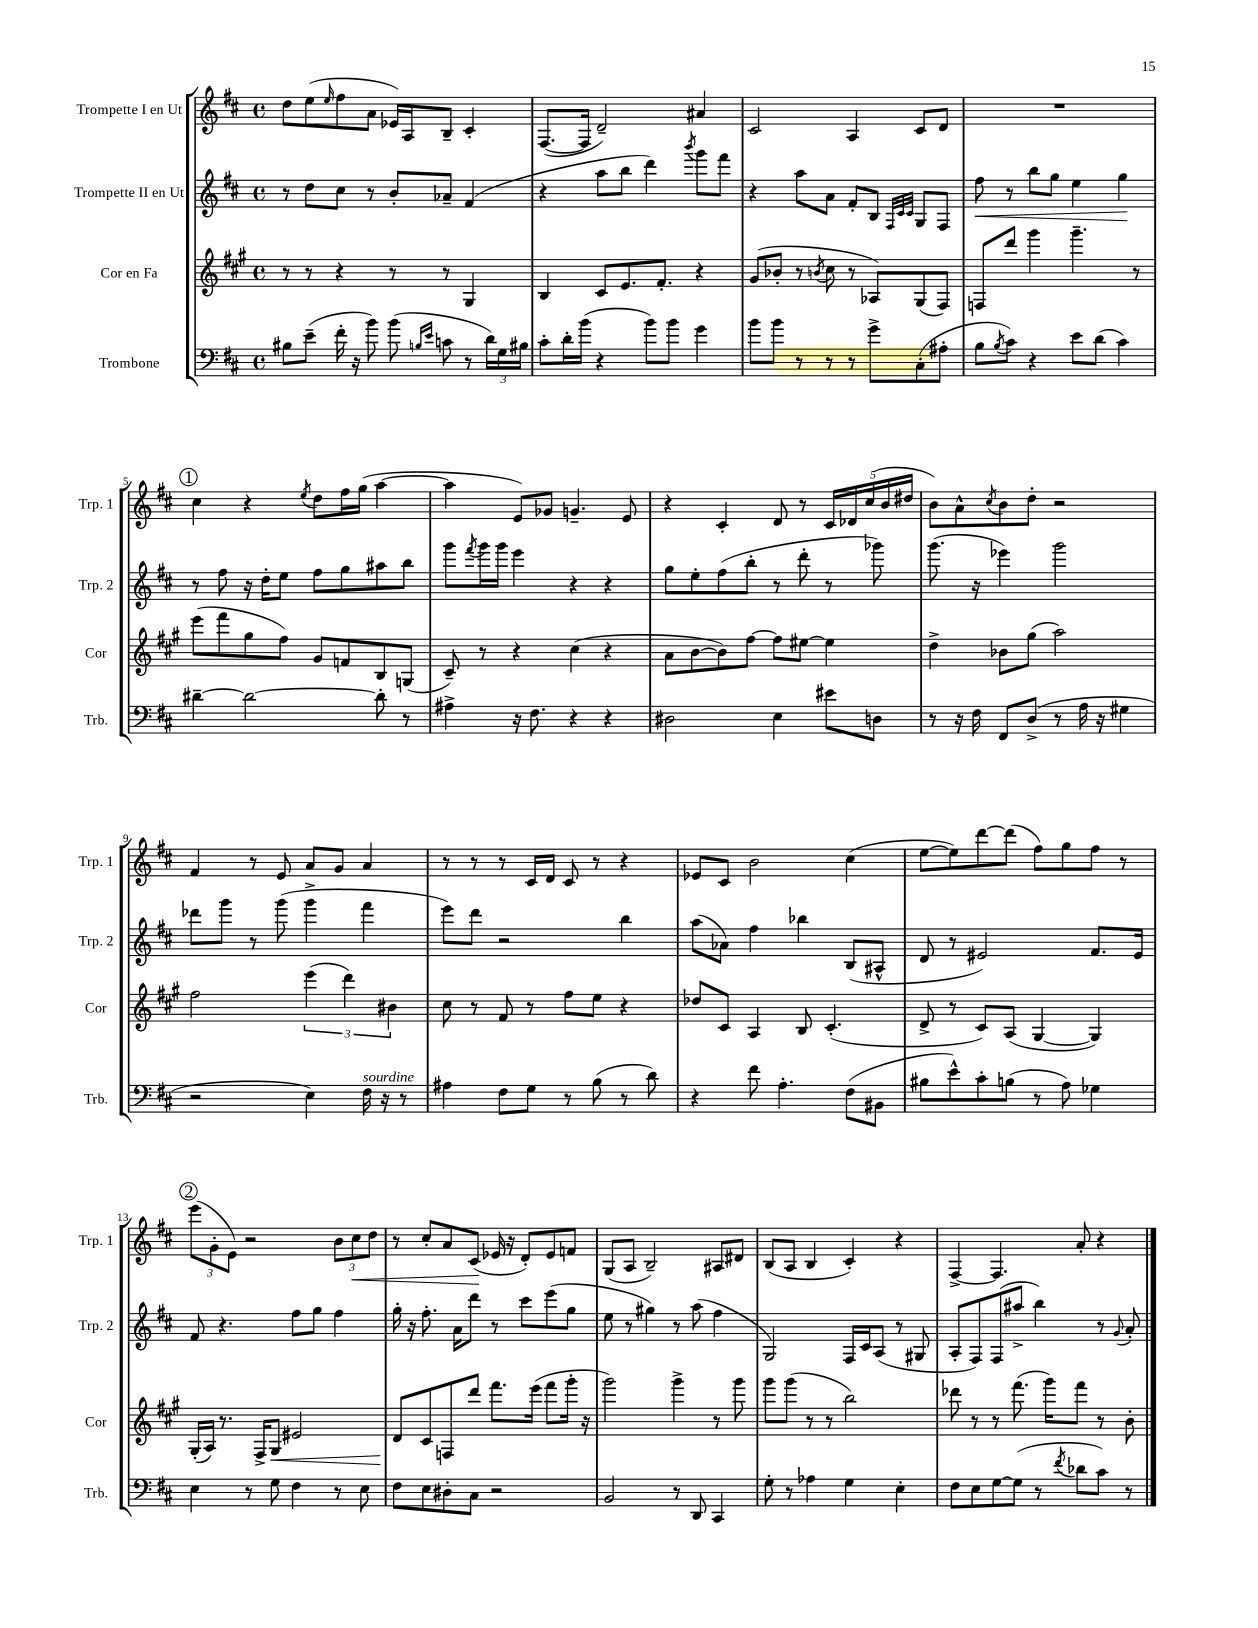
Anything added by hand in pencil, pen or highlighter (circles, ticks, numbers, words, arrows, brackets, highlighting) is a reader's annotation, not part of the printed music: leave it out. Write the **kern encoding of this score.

**kern	**kern	**kern	**kern
*staff4	*staff3	*staff2	*staff1
*clefF4	*clefG2	*clefG2	*clefG2
*k[f#c#]	*k[f#c#g#]	*k[f#c#]	*k[f#c#]
*M4/4	*M4/4	*M4/4	*M4/4
*met(c)	*met(c)	*met(c)	*met(c)
8B#	8r	8r	8dd
(8e~	8r	8dd	(8ee
.	.	.	16qqee
16f#'	4r	8cc#	8ff#
16r	.	.	.
8b)	.	8r	8a
(8b	8r	8b'	16e-)
.	.	.	16A
16qqB	.	.	.
16qqe	.	.	.
8c	8r	8a-~	8B~
8r	4G#	(4f#	4c#'
24d)	.	.	.
24G	.	.	.
24B#	.	.	.
=	=	=	=
8c#'	4B	4r	([8.F#
16d'	.	.	.
(16b	.	.	16F#]
4r	8c#	8aa	2d~)
.	8.e	8bb	.
8b)	.	4ddd)	.
.	8.f#'	.	.
8b	.	.	.
.	.	8qbbb	.
4g	4r	8ggg	4a#
.	.	8fff#	.
=	=	=	=
8b	(8g#	4r	2c#
8b	8b-'	.	.
8r	8r	8aa	.
.	8qb	.	.
8r	8cc#	8a	.
8r	8r	8f#'	4A
8g^	8A-)	8B	.
.	.	32qqF#	.
.	.	32qqc#	.
.	.	32qqc#	.
(8C#'	(8G#	8G	8c#
8A#'	8F#)	8F#	8d
=	=	=	=
8B	8F	8ff#	1r
8qB	.	.	.
8c#)	8ddd	8r	.
4r	4ggg#	8bb	.
.	.	8gg	.
8e	4.ggg#~	4ee	.
(8d	.	.	.
4c#)	.	4gg	.
.	8r	.	.
=	=	=	=
[4d#~	(8eee	8r	4cc#
.	8fff#	8ff#	.
2d#_	8gg#	16r	4r
.	.	16dd'	.
.	8ff#)	8ee	.
.	.	.	8qee
.	8g#	8ff#	8dd
.	8f	8gg	16ff#
.	.	.	(16gg
8d#']	8B	8aa#	[4aa
8r	(8G	8bb	.
=	=	=	=
4A#^	8c#~)	8ggg	4aa]
.	.	8qfff#	.
.	8r	16ggg	.
.	.	16ggg	.
16r	4r	4eee	8e)
8.F#	.	.	.
.	.	.	8g-
4r	(4cc#	4r	4.g~
4r	4r	4r	.
.	.	.	8e
=	=	=	=
2D#	8a	8gg	4r
.	[8b	8ee'	.
.	8b])	(8ff#	4c#'
.	[8ff#	8bb'	.
4E	8ff#]	8r	8d
.	[8ee#	8ddd'	8r
8e#	4ee#]	8r	20c#
.	.	.	20d-
.	.	.	(20cc#
8D	.	8ggg-)	.
.	.	.	20b
.	.	.	20dd#
=	=	=	=
8r	4dd^	(8.ggg	8b)
16r	.	.	8a^^
16F#	.	16r	.
.	.	.	8qcc#
8FF#	8b-	4eee-)	8b
(8D^	(8gg#	.	8dd'
8r	2aa)	2ggg	2r
16A	.	.	.
16r	.	.	.
4G#	.	.	.
=	=	=	=
2r	2ff#	8ddd-	4f#
.	.	8ggg	.
.	.	8r	8r
.	.	(8ggg	8e
4E)	(6eee	4ggg^	8a
.	.	.	8g
.	6ddd)	.	.
16F#	.	4fff#	4a
16r	.	.	.
.	6b#	.	.
8r	.	.	.
=	=	=	=
4A#	8cc#	8eee)	8r
.	8r	8ddd	8r
8F#	8f#	2r	8r
8G	8r	.	16c#
.	.	.	16d
8r	8ff#	.	8c#
(8B	8ee	.	8r
8r	4r	4bb	4r
8d)	.	.	.
=	=	=	=
4r	8dd-	(8aa	8e-
.	8c#	8a-)	8c#
8f#	4A	4ff#	2b
4.A'	.	.	.
.	8B	4bb-	.
.	(4.c#'	.	.
(8F#	.	(8B	(4cc#
8BB#	.	8A#^^	.
=	=	=	=
8B#	8d^	8d	[8ee
8e^^)	8r	8r	8ee])
8c#'	8c#)	2e#)	[8ddd
(8B	(8A	.	(8ddd]
8r	[4G#	.	8ff#)
8A)	.	.	8gg
4G-	4G#])	8.f#	8ff#
.	.	.	8r
.	.	16e#	.
=	=	=	=
4E	(16G#'	8f#	(12eee
.	16A)	.	.
.	.	.	12g'
.	8.r	4.r	.
.	.	.	12e)
8r	.	.	2r
.	16F#^	.	.
8G	8G#	.	.
4F#	2e#	8ff#	.
.	.	8gg	.
8r	.	4ff#	12b
.	.	.	12cc#
8E	.	.	.
.	.	.	12dd
=	=	=	=
8F#	8d	16gg'	8r
.	.	16r	.
8E	8c#	8.ff#'	8cc#'
8D#'	8F	.	8a
.	.	16a	.
8C#	8ddd	8ddd	(8c#
2r	8.fff#	8r	16e-
.	.	.	16r
.	.	8ccc#	8d')
.	(16eee	.	.
.	8fff#	(8eee	8e-
.	16ggg#'	8gg	8f
.	16r	.	.
=	=	=	=
2BB	2ggg#)	8ee	(8G
.	.	8r	8A
.	.	4gg#)	2B~)
8r	4ggg#^	8r	.
8DD	.	(8aa	.
4CC#	8r	4ff#	8A#
.	8ggg#	.	8d#
=	=	=	=
8G'	8ggg#	2G)	(8B
8r	(8ggg#	.	8A
4A-	8r	.	4B
.	8r	.	.
4G	2bb)	16F#	4c#')
.	.	16c#	.
.	.	(8A	.
4E'	.	8r	4r
.	.	8G#	.
=	=	=	=
8F#	8ddd-	8A'	[4F#^
8E	8r	8F#)	.
[8G	8r	(8F#	4.F#]
(8G]	(8.fff#	8aa#^	.
8r	.	4bb)	.
.	16ggg#)	.	.
8qf#	.	.	.
8d-	8fff#	.	8a'
8c#)	8r	8r	4r
.	.	8qqg	.
8r	8b'	8a'	.
==	==	==	==
*-	*-	*-	*-
